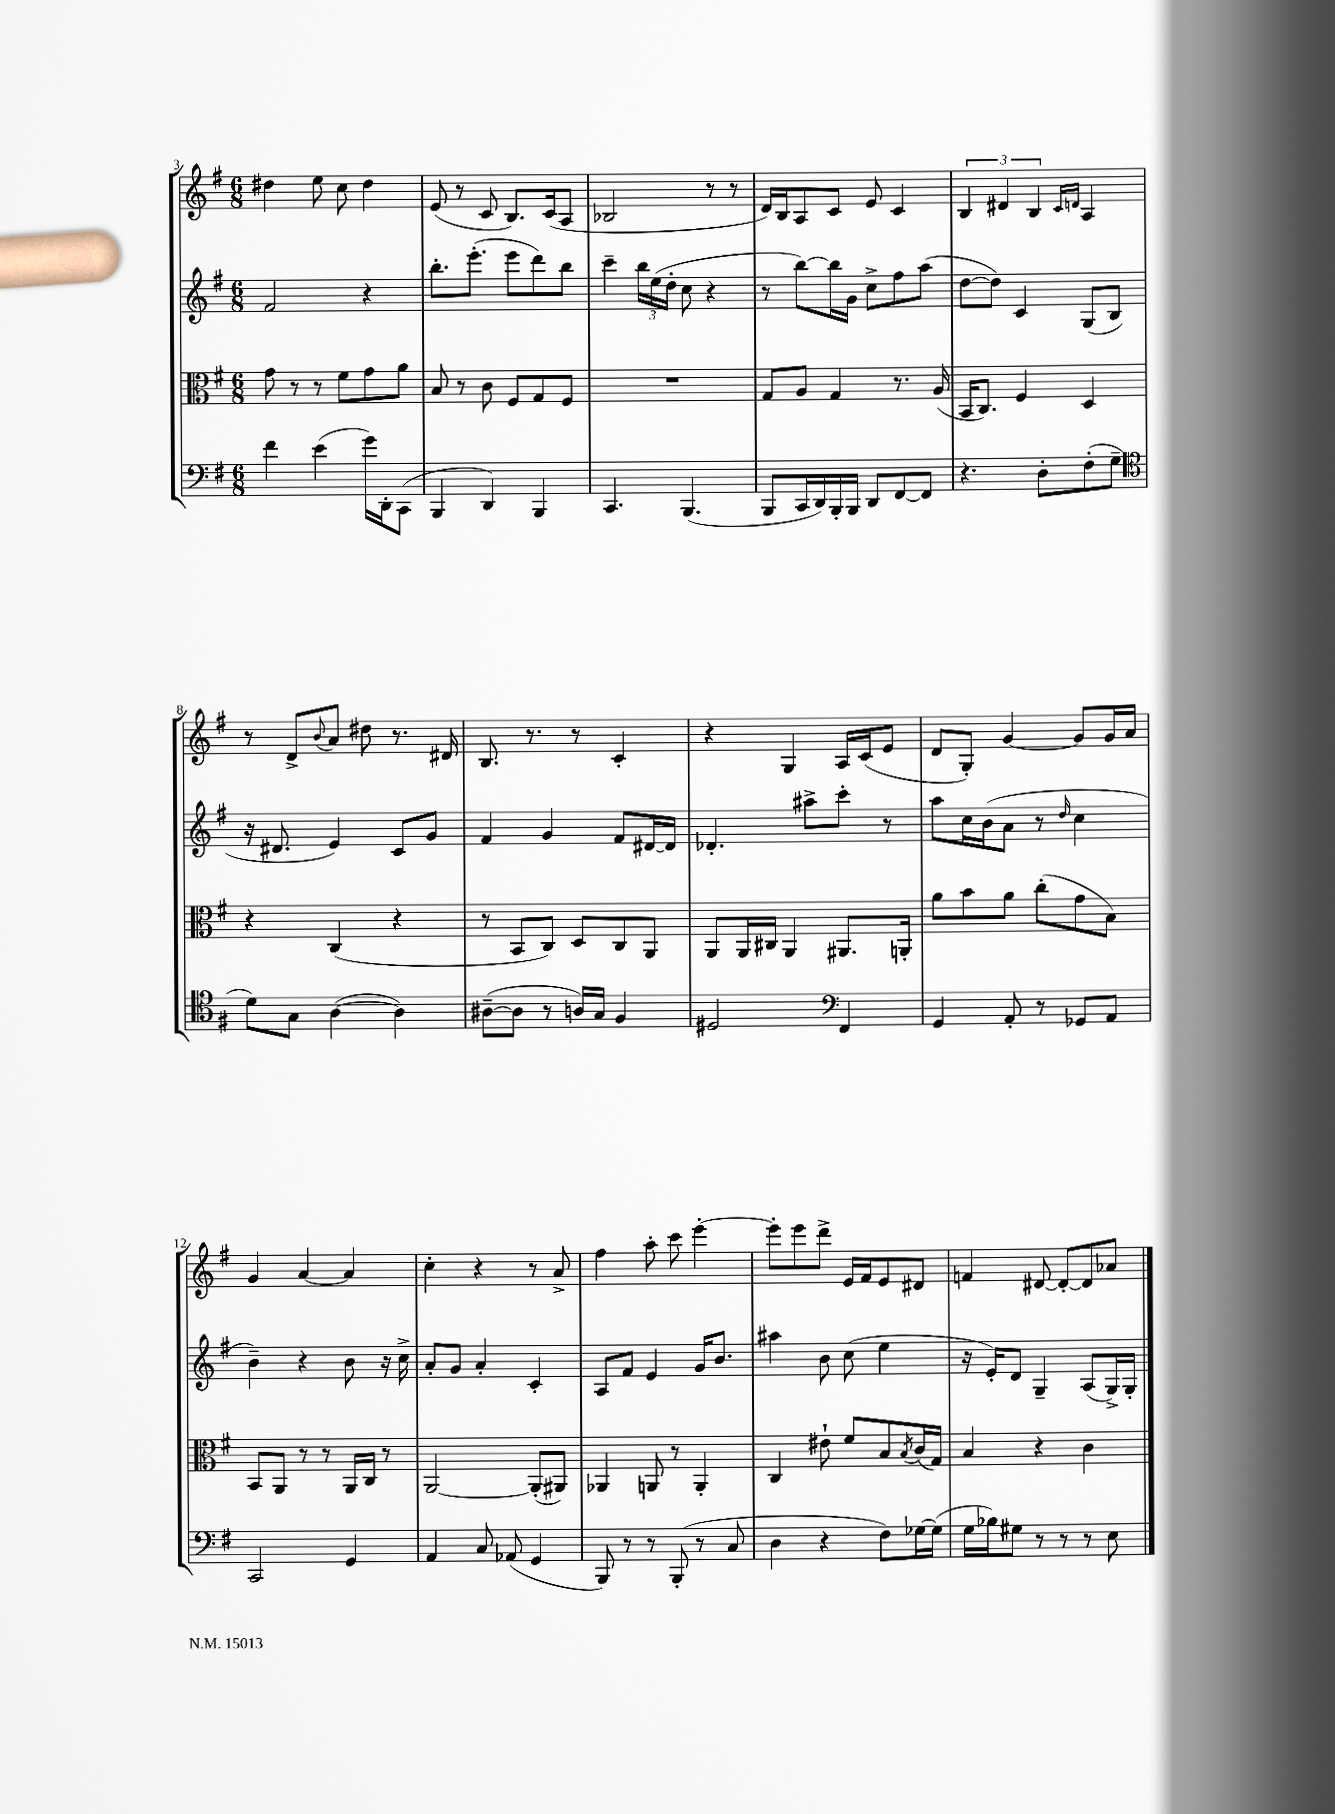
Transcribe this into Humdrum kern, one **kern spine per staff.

**kern	**kern	**kern	**kern
*staff4	*staff3	*staff2	*staff1
*clefF4	*clefC3	*clefG2	*clefG2
*k[f#]	*k[f#]	*k[f#]	*k[f#]
*M6/8	*M6/8	*M6/8	*M6/8
4f#\	8g\	2f#/	4dd#\
.	8r	.	.
(4e\	8r	.	8ee\
.	8f#\L	.	8cc\
16g\LL)	8g\	4r	4dd#\
16DD'\J	.	.	.
(8CC\J	8a\J	.	.
=	=	=	=
4BBB/	8B/	8.bb'\L	(8e/
.	8r	.	8r
.	.	(8.eee'\J	.
4DD/)	8c\	.	8c/
.	8F#/L	8eee\L	8.B/L)
4BBB/	8G/	8ddd\)	.
.	.	.	(16c/k
.	8F#/J	8bb\J	8A/J
=	=	=	=
4.CC/	2.r	4ccc~\	2B-/
.	.	24bb\LL	.
.	.	(24ee\	.
.	.	24dd'\JJ	.
(4.BBB/	.	8cc\	.
.	.	4r	8r
.	.	.	8r
=	=	=	=
8BBB/L	8G/L	8r	16d/LL)
.	.	.	16B/J
16CC/L	8A/J	[8bb\L)	8A/
16DD/)	.	.	.
16BBB'/	4G/	16bb\]L	8c/J
16BBB/JJ	.	16g\JJ	.
8DD/L	.	8cc^\L	8e/
[8FF#/	8.r	8ff#\	4c/
8FF#/]J	.	(8aa\J	.
.	(16A/	.	.
=	=	=	=
4.r	16BB/LK	[8dd\L	6B/
.	8.C/J)	.	.
.	.	8dd\]J)	.
.	.	.	6d#/
.	4F#/	4c/	.
.	.	.	6B/
8D'\L	.	.	.
.	.	.	16qqc/LL
.	.	.	16qqd/JJ
(8F#'\	4D/	(8G/L	4A/
8G~\J	.	8B/J	.
=	=	=	=
*clefC4	*	*	*
8d\L)	4r	16r	8r
.	.	8.d#/	.
8G\J	.	.	8d^/L
.	.	.	8qqb/
([4A\	(4C/	4e/)	8a/J
.	.	.	8dd#\
4A\])	4r	8c/L	8.r
.	.	8g/J	.
.	.	.	16d#/
=	=	=	=
([8A#~\L	8r	4f#/	8.B/
8A#\]J	8BB/L	.	.
.	.	.	8.r
8r	8C/J)	4g/	.
16A/LL)	8D/L	.	8r
16G/JJ	.	.	.
4F#/	8C/	8f#/L	4c'/
.	8AA/J	[16d#/L	.
.	.	16d#/]JJ	.
=	=	=	=
2D#/	8AA/L	4.d-'/	4r
.	16AA/L	.	.
.	16C#/JJ	.	.
.	4AA/	.	4G/
.	.	8aa#^\L	.
*clefF4	*	*	*
4FF#/	8.AA#/L	8ccc'\J	16A/LL
.	.	.	(16c/J
.	.	8r	8e/J
.	16AA'/Jk	.	.
=	=	=	=
4GG/	8a\L	8aa\L	8d/L
.	8b\	16cc\L	8G'/J)
.	.	(16b\J	.
8AA'/	8a\J	8a\J	[4g/
8r	(8cc'\L	8r	.
.	.	16qqdd/	.
8GG-/L	8g\	4cc\	8g/]L
8AA/J	8B\J)	.	16g/L
.	.	.	16a/JJ
=	=	=	=
2CC/	8BB/L	4b~\)	4g/
.	8AA/J	.	.
.	8r	4r	[4a/
.	8r	.	.
4GG/	16AA/LL	8b\	4a/]
.	16C/JJ	.	.
.	8r	16r	.
.	.	16cc^\	.
=	=	=	=
4AA/	[2AA/	8a'/L	4cc'\
.	.	8g/J	.
8C/	.	4a'/	4r
(8AA-/	.	.	.
4GG/	(8AA'/]L	4c'/	8r
.	8AA#/J)	.	8a^/
=	=	=	=
8BBB/)	4AA-/	8A/L	4ff#\
8r	.	8f#/J	.
8r	8AA/	4e/	8aa'\
(8BBB'/	8r	.	8ccc\
8r	4AA'/	16g/LK	[4eee'\
.	.	8.b/J	.
8C/	.	.	.
=	=	=	=
4D\	4C/	4aa#\	8eee'\]L
.	.	.	8eee\
4r	8e#`\	8b\	8ddd^\J
.	8f#/L	(8cc\	16e/LL
.	.	.	16f#/J
8F#\L)	8B/	4ee\	8e/
.	8qB/	.	.
[16G-\L	(16c/L	.	8d#/J
(16G-\]JJ	16G/JJ)	.	.
=	=	=	=
16G\LL	4B/	16r	4f/
16B-\J)	.	16e'/LK)	.
8G#\J	.	8d/J	.
8r	4r	4G~/	[8d#/
8r	.	.	8d#'/_L
8r	4c\	(8A/L	8d#/]
8E\	.	16G^/L)	8a-/J
.	.	16G'/JJ	.
==	==	==	==
*-	*-	*-	*-
